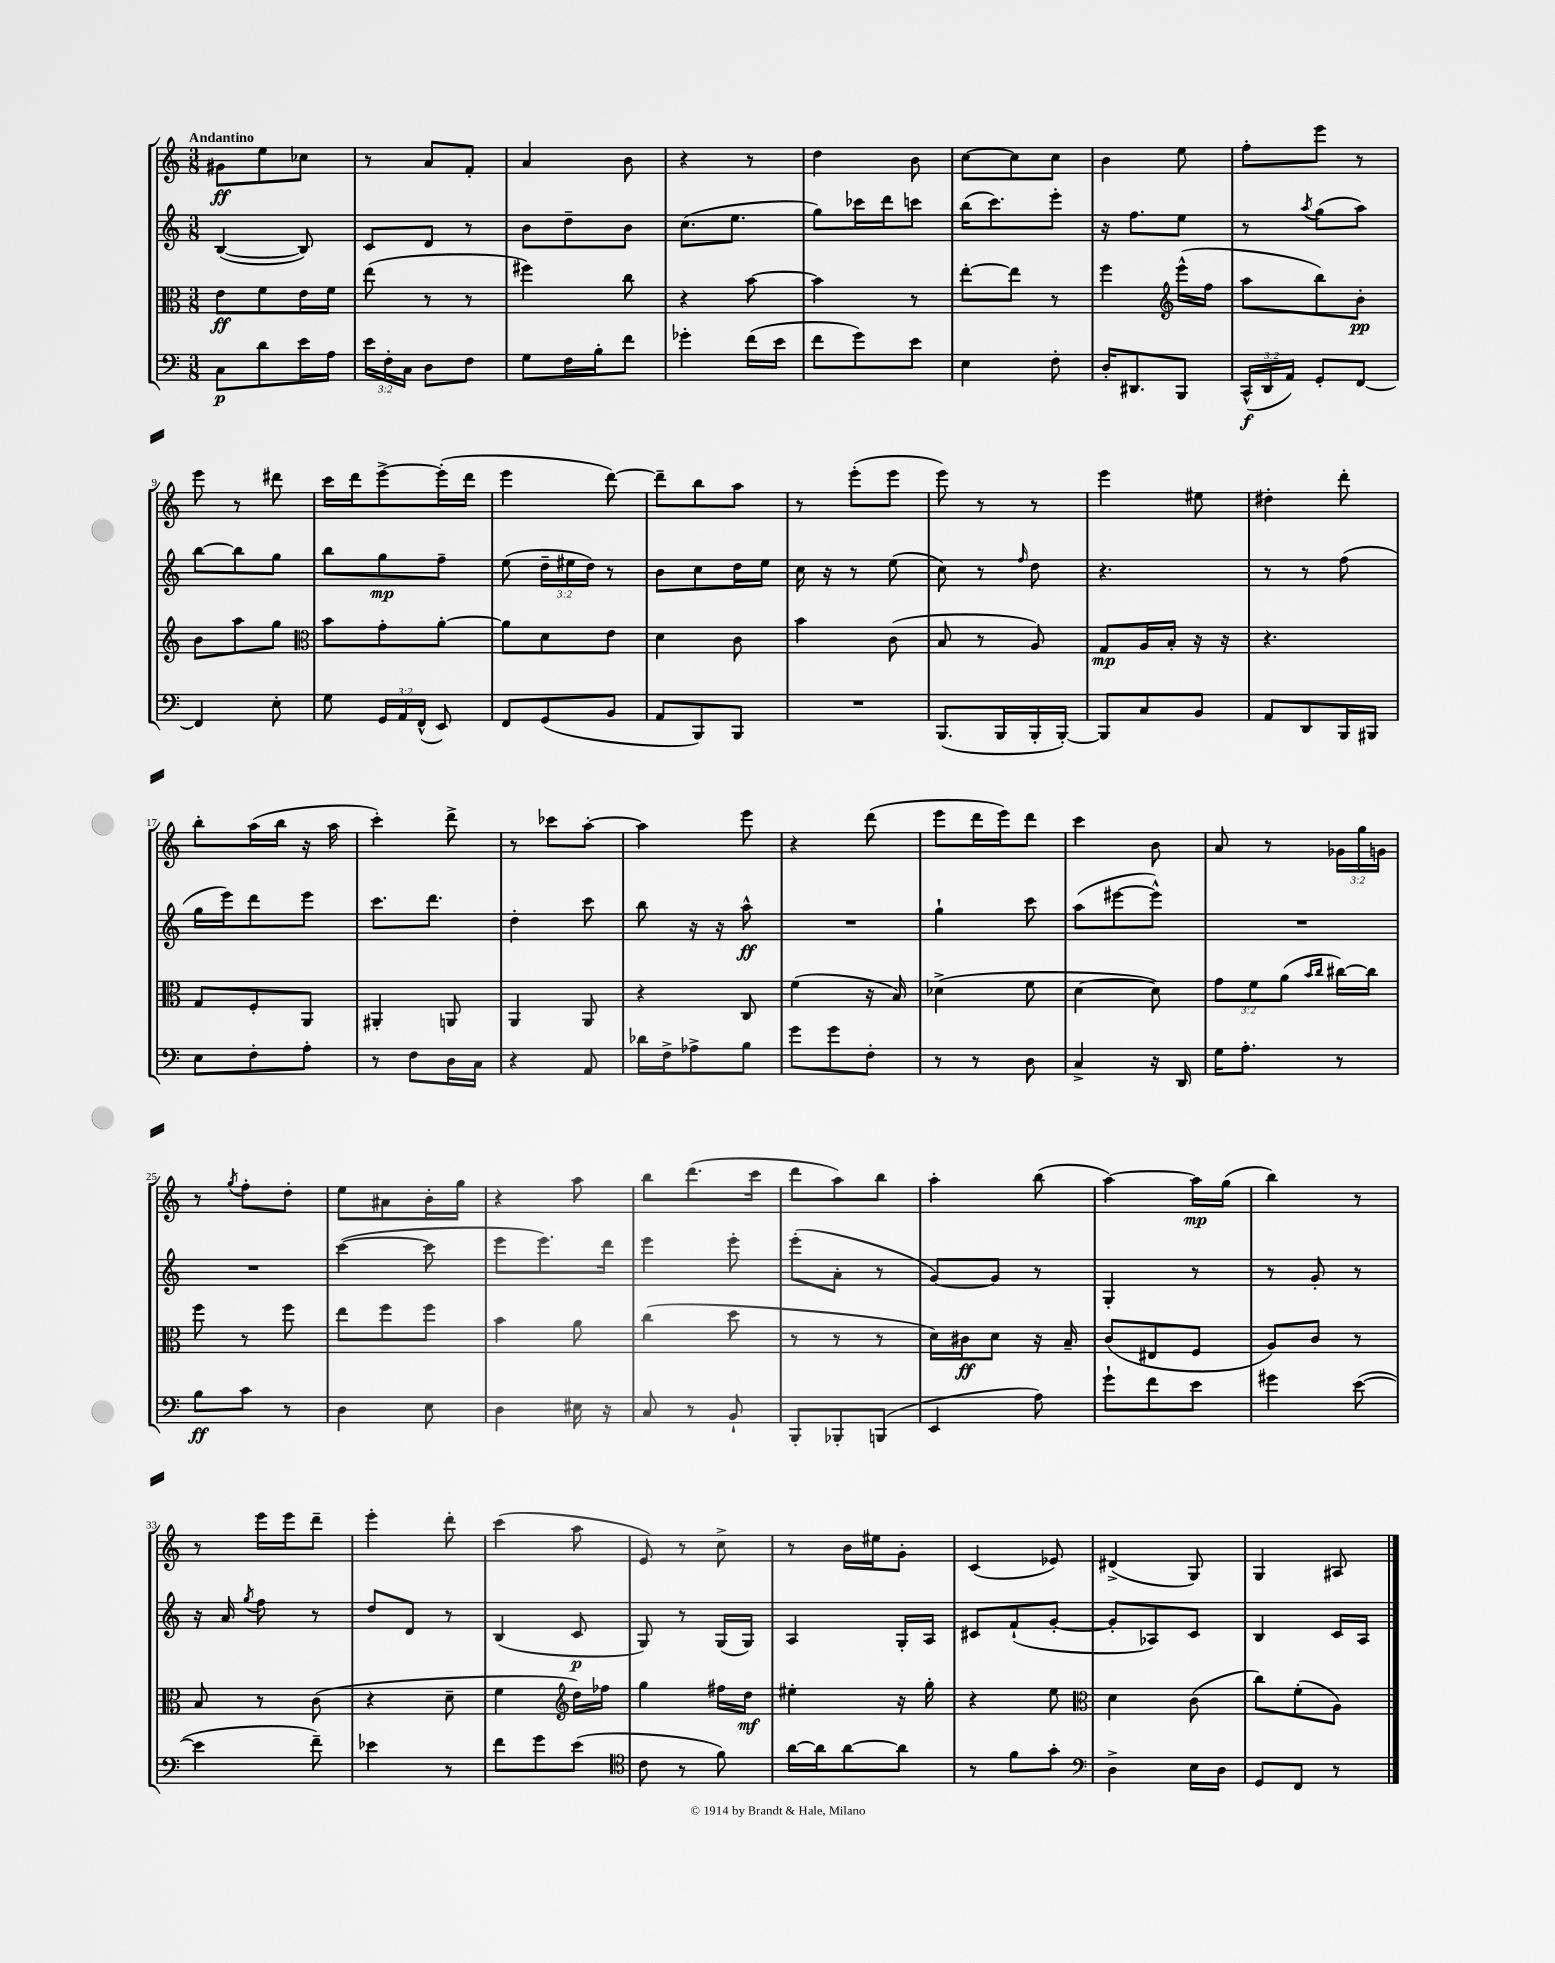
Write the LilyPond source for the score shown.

<<
\new StaffGroup <<
\new Staff = "s0" {
    \clef treble \key c \major \numericTimeSignature \time 3/8 \override Staff.TupletNumber.text = #tuplet-number::calc-fraction-text \tempo "Andantino"
    \autoBeamOff gis'8[\ff e''8 ces''8] |
    r8 a'8[ f'8]-. |
    a'4 b'8 |
    r4 r8 |
    d''4 b'8 |
    c''8[~ c''8 c''8] |
    b'4 e''8 |
    f''8[-. e'''8] r8 |
    e'''8 r8 dis'''8 |
    c'''16[ d'''16 e'''8~-> e'''16-.( d'''16] |
    e'''4 d'''8~) |
    d'''8[-- b''8 a''8] |
    r8 e'''8[-.( e'''8] |
    e'''8) r8 r8 |
    e'''4 eis''8 |
    dis''4-. d'''8-. |
    b''8[-. a''16( b''16] r16 a''16 |
    c'''4-.) d'''8-> |
    r8 ces'''8[ a''8]~-. |
    a''4 e'''8 |
    r4 d'''8( |
    e'''8[ d'''16 e'''16) d'''8] |
    c'''4 b'8 |
    a'8 r8 \tuplet 3/2 { ges'16[ g''16 g'16] } |
    r8 \acciaccatura { g''8 } f''8[-. d''8]-. |
    e''8[ ais'8 b'16-. g''16] |
    r4 a''8 |
    b''8[ d'''8.( c'''16] |
    d'''8[ a''8) b''8] |
    a''4-. b''8( |
    a''4~) a''16[\mp g''16]( |
    b''4) r8 |
    r8 e'''16[ e'''16 d'''8]-- |
    e'''4-. d'''8-. |
    c'''4( a''8 |
    e'8) r8 c''8-> |
    r8 b'16[ eis''16 g'8]-. |
    c'4( ees'8) |
    dis'4->( g8) |
    g4 ais8 \bar "|." |
}
\new Staff = "s1" {
    \clef treble \key c \major \numericTimeSignature \time 3/8 \override Staff.TupletNumber.text = #tuplet-number::calc-fraction-text
    \autoBeamOff b4~( b8) |
    c'8[ d'8] r8 |
    b'8[ d''8-- b'8] |
    c''8.[( e''8.] |
    g''8[) ces'''16 d'''16 c'''8] |
    b''16[( c'''8.) e'''8]-. |
    r16 f''8.[ e''8] |
    r8 \acciaccatura { a''8 } g''8[( a''8]) |
    b''8[~ b''8 g''8] |
    b''8[ g''8\mp f''8]-- |
    e''8( \tuplet 3/2 { d''16[-- eis''16 d''16]) } r8 |
    b'8[ c''8 d''16 e''16] |
    c''16 r16 r8 e''8( |
    c''8) r8 \grace { f''16 } d''8 |
    r4. |
    r8 r8 f''8( |
    g''16[ e'''16) d'''8 e'''8] |
    c'''8.[ d'''8.] |
    d''4-. c'''8 |
    b''8 r16 r16 a''8-^\ff |
    R4. |
    g''4-! c'''8 |
    a''8[( eis'''8~ eis'''8]-^) |
    R4. |
    R4. |
    c'''4~( c'''8 |
    e'''8[ e'''8.) d'''16] |
    e'''4 e'''8-. |
    e'''8[-.( a'8]-. r8 |
    g'8[~) g'8] r8 |
    g4-. r8 |
    r8 g'8-. r8 |
    r16 a'16 \acciaccatura { g''8 } f''8 r8 |
    d''8[ d'8] r8 |
    b4( c'8\p |
    g8) r8 g16[( g16]) |
    a4 g16[-. a16] |
    cis'8[ f'8-!( g'8]~-. |
    g'8[-. aes8) c'8] |
    b4 c'16[ a16] \bar "|." |
}
\new Staff = "s2" {
    \clef alto \key c \major \numericTimeSignature \time 3/8 \override Staff.TupletNumber.text = #tuplet-number::calc-fraction-text
    \autoBeamOff e'8[\ff f'8 e'16 f'16] |
    e''8( r8 r8 |
    fis''4) c''8 |
    r4 b'8~ |
    b'4 r8 |
    e''8[~-. e''8] r8 |
    f''4 \clef treble e'''16[-^( f''16] |
    a''8[ b''8) b'8]-.\pp |
    b'8[ a''8 g''8] |
    \clef alto b'8[ g'8-. a'8]~-. |
    a'8[ d'8 e'8] |
    d'4 c'8 |
    b'4 c'8( |
    b8 r8 a8) |
    g8[\mp a16 b16]-. r16 r16 |
    r4. |
    g8[ f8-. a,8] |
    ais,4-. a,8 |
    a,4 a,8 |
    r4 c8 |
    f'4( r16 b16) |
    des'4->( f'8 |
    d'4~ d'8) |
    \tuplet 3/2 { g'8[ f'8 a'8]( } \grace { b'16[ c''16] } cis''16[~) cis''16] |
    f''8 r8 f''8 |
    e''8[ f''8 f''8] |
    b'4 a'8 |
    c''4( d''8 |
    r8 r8 r8 |
    d'16[) cis'16\ff d'8] r16 b16-- |
    c'8[( eis8 f8] |
    a8[) c'8] r8 |
    b8 r8 c'8( |
    r4 d'8-- |
    f'4 \clef treble d''16[) fes''16] |
    g''4 fis''16[ d''16]\mf |
    eis''4-. r16 g''16-. |
    r4 e''8 |
    \clef alto d'4 c'8( |
    c''8[) f'8-.( a8]) \bar "|." |
}
\new Staff = "s3" {
    \clef bass \key c \major \numericTimeSignature \time 3/8 \override Staff.TupletNumber.text = #tuplet-number::calc-fraction-text
    \autoBeamOff c8[\p d'8 e'16 a16] |
    \tuplet 3/2 { e'16[ f16-. c16] } d8[ f8] |
    g8[ f16 b16-. f'8] |
    ges'4-. f'16[( e'16] |
    f'8[ g'8) e'8] |
    e4 f8-. |
    d16[-. dis,8. b,,8] |
    \tuplet 3/2 { c,16[-^\f( d,16 a,16]) } g,8[-. f,8]~ |
    f,4 e8-. |
    g8 \tuplet 3/2 { g,16[ a,16 f,16]-^( } e,8) |
    f,8[ g,8( b,8] |
    a,8[ b,,8) b,,8] |
    R4. |
    b,,8.[( b,,16 b,,16-. b,,16]~-.) |
    b,,8[ c8 b,8] |
    a,8[ d,8 b,,16 bis,,16] |
    e8[ f8-. a8]-. |
    r8 f8[ d16 c16] |
    r4 a,8 |
    des'16[ f16-> aes8-> b8] |
    g'8[ g'8 f8]-. |
    r8 r8 d8 |
    c4-> r16 d,16 |
    g16[ a8.]-. r8 |
    b8[\ff c'8] r8 |
    d4 e8 |
    d4 eis16 r16 |
    c8 r8 b,8-! |
    b,,8[-. bes,,8-. b,,8]( |
    e,4 a8) |
    g'8[-! f'8 e'8] |
    gis'4 e'8~( |
    e'4 f'8--) |
    ees'4 r8 |
    f'8[ g'8 e'8]( |
    \clef tenor c'8 r8 f'8) |
    a'16[~ a'16 a'8~ a'8] |
    r8 f'8[ g'8]-. |
    \clef bass d4-> e16[ d16] |
    g,8[ f,8] r8 \bar "|." |
}
>>
>>
